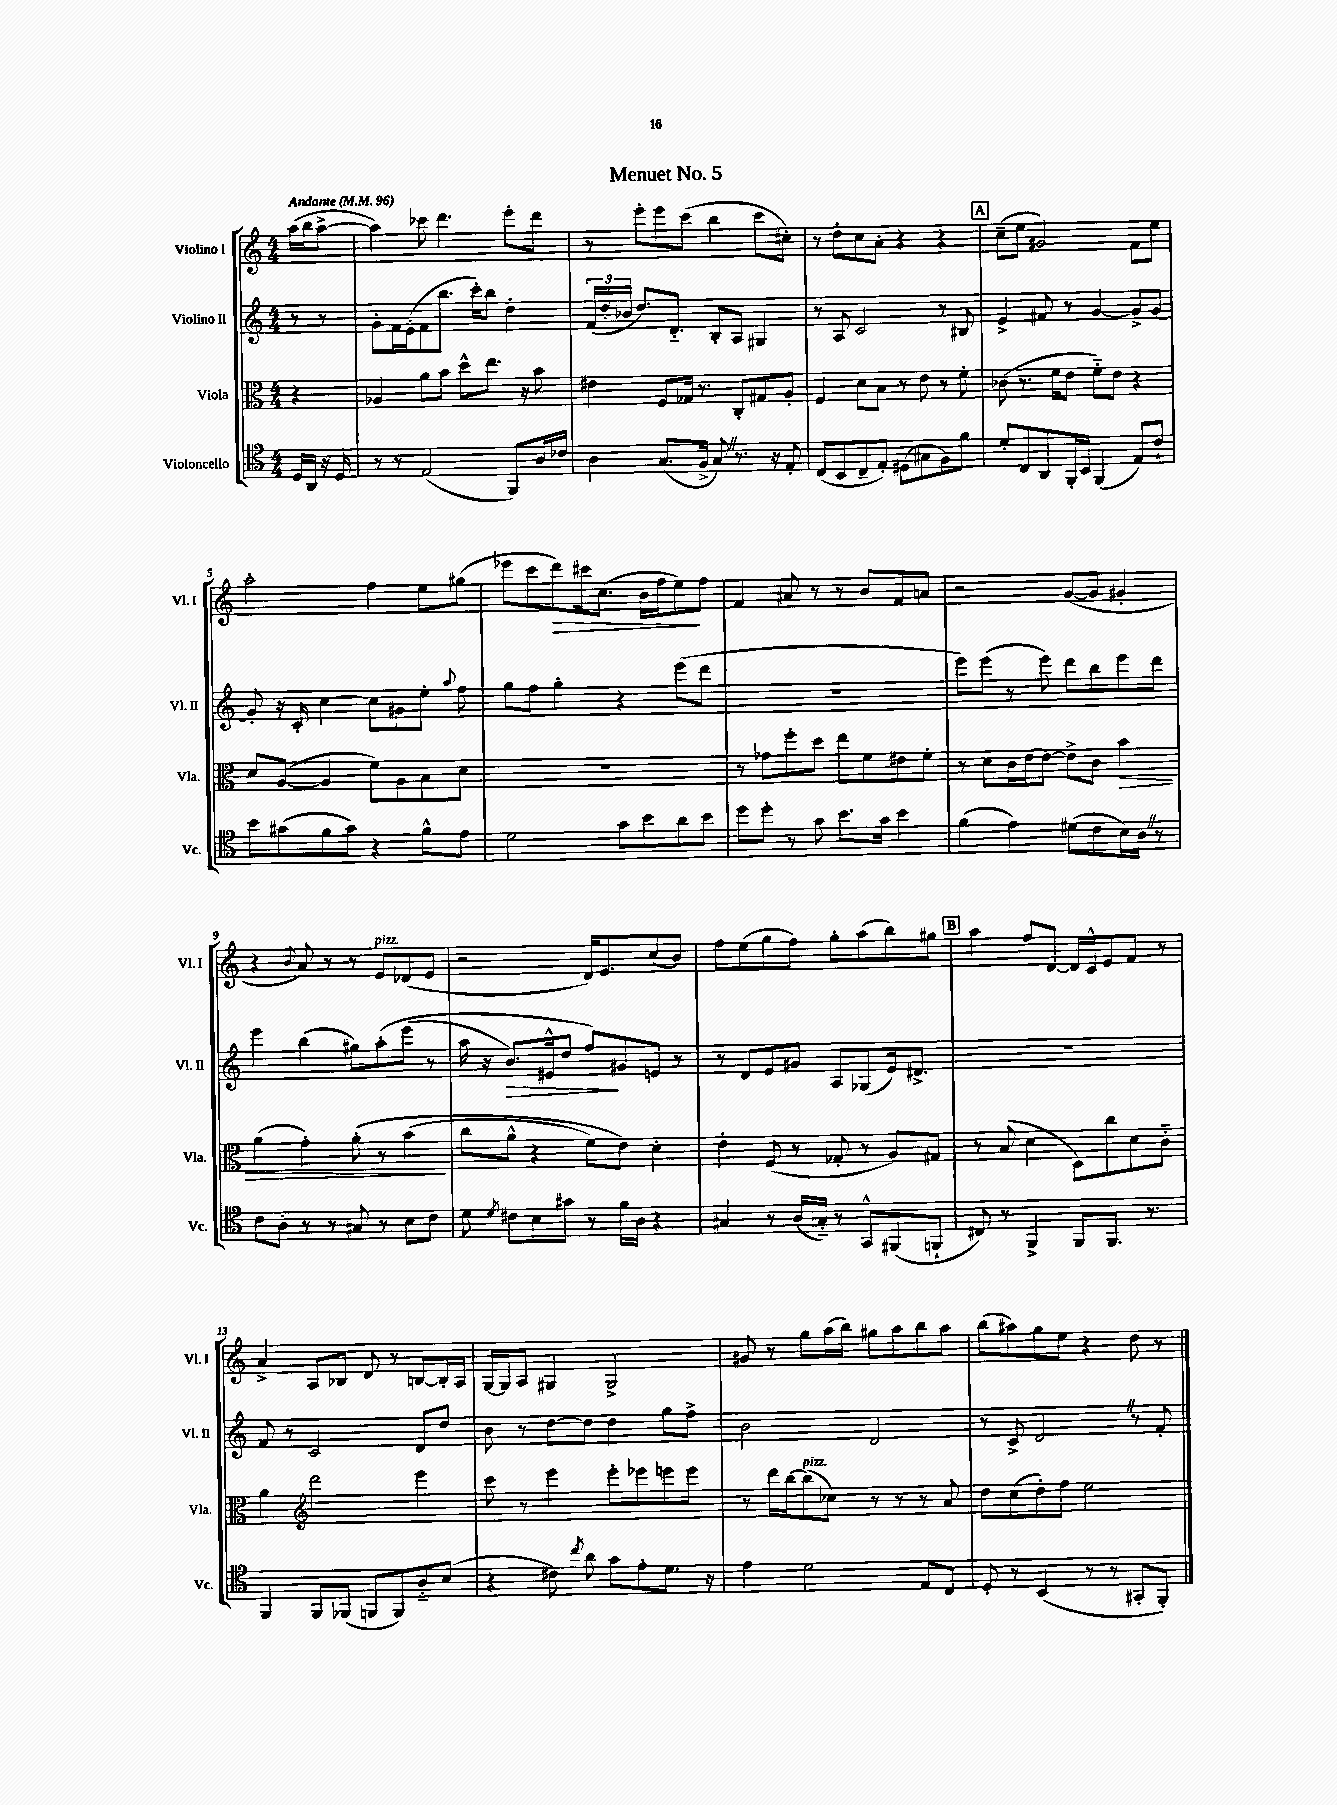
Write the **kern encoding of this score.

**kern	**kern	**dynam	**kern	**dynam	**kern	**dynam
*part4	*part3	*part3	*part2	*part2	*part1	*part1
*staff4	*staff3	*staff3	*staff2	*staff2	*staff1	*staff1
*I"Violoncello	*I"Viola	*	*I"Violino II	*	*I"Violino I	*
*I'Vc.	*I'Vla.	*	*I'Vl. II	*	*I'Vl. I	*
*clefC4	*clefC3	*	*clefG2	*	*clefG2	*
*k[]	*k[]	*	*k[]	*	*k[]	*
*M4/4	*M4/4	*	*M4/4	*	*M4/4	*
*MM96	*MM96	*	*MM96	*	*MM96	*
=	=	=	=	=	=	=
!	!	!	!	!	!LO:TX:a:B:t=Andante	!
16D/LL	4r	.	8r	.	(16aa\LL	.
16AA/JJ	.	.	.	.	16bb\J	.
16r	.	.	8r	.	[8aa^\J	.
16D/	.	.	.	.	.	.
=1	=1	=1	=1	=1	=1	=1
8r	4A-X/	.	8g'\L	.	4aa\])	.
8r	.	.	16f\L	.	.	.
.	.	.	(16e'\J	.	.	.
(2E/	8a\L	.	8f\	.	8ccc-X\	.
.	8b\J	.	8.bb\J	.	4.ddd\	.
.	8dd^^\L	.	.	.	.	.
.	.	.	16ccc'\KL)	.	.	.
.	8.ee\J	.	8bb\J	.	.	.
8FF/L)	.	.	4dd'\	.	8eee'\L	.
.	16r	.	.	.	.	.
16A/L	8b\	.	.	.	8ddd\J	.
16c-X/JJ	.	.	.	.	.	.
=2	=2	=2	=2	=2	=2	=2
4A\	4e#X\	.	(24f/LL	.	8r	.
.	.	.	24dd'/	.	.	.
.	.	.	24b-X/JJ	.	.	.
.	.	.	8.dd/L)	.	8eee'\L	.
(8.G/L	8F/L	.	.	.	8eee\	.
.	.	.	8.d/J	.	.	.
.	16G-X/Jk	.	.	.	(8ccc\J	.
16F^/Jk	8.r	.	.	.	.	.
8GZ/)	.	.	8B'/L	.	4bb\	.
8.r	8C'/L	.	8A/J	.	.	.
.	8G#X/	.	4G#X/	.	8ccc\L	.
16r	.	.	.	.	.	.
8E'/	8A'/J	.	.	.	8cc#X'\J)	.
=3	=3	=3	=3	=3	=3	=3
(8C/L	4F/	.	8r	.	8r	.
8BB/	.	.	8A/	.	8dd'\L	.
8C~/	8d\L	.	2c/	.	8cc\	.
8E'/J)	8B\J	.	.	.	8a'\J	.
(8D#X\L	8r	.	.	.	4r	.
8G#X\	8e\	.	.	.	.	.
8F\)	8r	.	8r	.	4r	.
8f\J	8f'\	.	8B#X/	.	.	.
!!LO:REH:place=s1:t=A
=4	=4	=4	=4	=4	=4	=4
8d'/L	(8c-X\	.	4e^/	.	(8cc~\L	.
8C/	8.r	.	.	.	8ee\J	.
8AA/	.	.	8f#X/	.	2g#X/)	.
.	16f\KL	.	.	.	.	.
16FF'/L	8e\J	.	8r	.	.	.
16BB/JJ	.	.	.	.	.	.
(4FF/	8f\L)	.	[4g/	.	.	.
.	8e\J	.	.	.	.	.
8E/L)	4r	.	8g^/L]	.	8f\L	.
8c`/J	.	.	[8g/J	.	8ee\J	.
!!LO:LB:g=z
=5	=5	=5	=5	=5	=5	=5
8b\L	8d/L	.	8g'/]	.	2aa'\	.
(8g#X\	([8A/J	.	16r	.	.	.
.	.	.	16c'/	.	.	.
8f\	4A/]	.	[4cc\	.	.	.
8g#\J)	.	.	.	.	.	.
4r	8f\L)	.	8cc\L]	.	4ff\	.
.	8A\	.	8g#X\	.	.	.
8f^^\L	8B\	.	8ee'\J	.	8ee\L	.
.	.	.	8qqaa/	.	.	.
8e\J	8d\J	.	8ff\	.	(8gg#X\J	.
=6	=6	=6	=6	=6	=6	=6
2d\	1r	.	8gg\L	.	8eee-X\L	.
.	.	.	8ff\J	.	8ccc\	.
!	!	!	!	!	!	!LO:HP:b
.	.	.	4gg'\	.	8ddd\)	>
.	.	.	.	.	16ccc#X\k	.
.	.	.	.	.	(8.cc\J	.
8g\L	.	.	4r	.	.	.
8b\	.	.	.	.	16b\LL	.
.	.	.	.	.	16ff\J	.
8a\	.	.	(8eee\L	.	8ee\)	.
8b\J	.	.	8ddd\J	.	8ff\J	]
=7	=7	=7	=7	=7	=7	=7
8dd\L	8r	.	1r	.	4f/	.
8dd'\J	8g-X\L	.	.	.	.	.
8r	8ff'\	.	.	.	8a#X/	.
8g\	8dd\J	.	.	.	8r	.
8.b\L	8ee\L	.	.	.	8r	.
.	8f\	.	.	.	8b/L	.
16g\Jk	.	.	.	.	.	.
4b\	8e#X\	.	.	.	8f/	.
.	8f'\J	.	.	.	8an/J	.
=8	=8	=8	=8	=8	=8	=8
(4f\	8r	.	8eee\L)	.	2r	.
.	8d\L	.	(8eee\J	.	.	.
4e\)	16c\L	.	8r	.	.	.
.	[16e\J	.	.	.	.	.
.	8e\J_	.	8eee\)	.	.	.
(8d#X\L	8e^\L]	.	8ddd\L	.	([8g/L	.
8c\	8c\J	.	8bb\	.	8g/J]	.
!	!	!LO:HP:b	!	!	!	!
16B\L)	4b\	>	8eee\	.	4g#X'/	.
16AZ\JJ	.	.	.	.	.	.
8r	.	.	8ddd\J	.	.	.
!!LO:LB:g=z
=9	=9	=9	=9	=9	=9	=9
8c\L	(4a\	.	4eee\	.	4r	.
8A'\J	.	.	.	.	.	.
.	.	.	.	.	8qqb/	.
8r	4g'\)	.	(4bb\	.	8a/)	.
8r	.	.	.	.	8r	.
8G#X/	(8a'\	.	8gg#X\L)	.	8r	.
!	!	!	!	!	!LO:TX:a:i:t=pizz.	!
8r	8r	.	(8aa'\	.	8e/L	.
8B\L	(4b\	.	(8eee\J	.	(8d-X/	.
8c\J	.	.	8r	.	8e/J	.
.	.	]	.	.	.	.
=10	=10	=10	=10	=10	=10	=10
8d\	8cc\L	.	16aa\	.	2r	.
.	.	.	16r	.	.	.
8qd/	.	.	.	.	.	.
!	!	!	!	!LO:HP:b	!	!
8c#X\L	8a^^\J	.	8.b/L)	>	.	.
8B\	4r	.	.	.	.	.
.	.	.	16e#X^^/k	.	.	.
8g#X\J	.	.	8dd/J	.	.	.
8r	8f\L)	.	8ff/L)	.	16d/KL)	.
.	.	.	.	.	8.e/	.
16f\LL	8e\J)	.	8g#X/	]	.	.
16A\JJ	.	.	.	.	.	.
4r	4d'\	.	8en/J	.	(8cc/	.
.	.	.	8r	.	8b/J)	.
=11	=11	=11	=11	=11	=11	=11
4G#X/	4e'\	.	8r	.	8ff\L	.
.	.	.	8d/L	.	(8ee\	.
8r	(8F/	.	8e/	.	8gg\	.
(16A/LL	8r	.	8g#X/J	.	8ff\J)	.
16Gn/JJ)	.	.	.	.	.	.
8r	8G-X'/	.	8A/L	.	8gg'\L	.
8GG^^/L	8r	.	(8G-X/	.	(8aa\	.
(8FF#X/	8A/L)	.	16e/k)	.	8bb\)	.
.	.	.	8.d#X^/J	.	.	.
8FFn`/J	8G#X/J	.	.	.	8gg#X\J	.
!!LO:REH:place=s1:t=B
=12	=12	=12	=12	=12	=12	=12
8C#X/)	8r	.	1r	.	4aa\	.
8r	(8B/	.	.	.	.	.
4FF^/	4d\	.	.	.	8ff/L	.
.	.	.	.	.	[8d/J	.
8FF/L	8D\L)	.	.	.	16d/LL]	.
.	.	.	.	.	16c^^/J	.
8.FF/J	8cc\	.	.	.	8e/	.
.	8d\	.	.	.	8f/J	.
8.r	.	.	.	.	.	.
.	8c\J	.	.	.	8r	.
!!LO:LB:g=z
=13	=13	=13	=13	=13	=13	=13
4FF/	4a\	.	8f/	.	4a^/	.
.	.	.	8r	.	.	.
*	*clefG2	*	*	*	*	*
8FF/L	2ddd\	.	2c/	.	8A/L	.
(8FF-X/J	.	.	.	.	8B-X/J	.
8FFn/L	.	.	.	.	8d/	.
8FF/)	.	.	.	.	8r	.
8A/	4eee\	.	8d/L	.	[8Bn/L	.
(8B/J	.	.	8dd/J	.	16B'/L]	.
.	.	.	.	.	16A/JJ	.
=14	=14	=14	=14	=14	=14	=14
4r	8ccc\	.	8b\	.	[16G/LL	.
.	.	.	.	.	16G/J]	.
.	8r	.	8r	.	8A/J	.
8c#X\)	4eee\	.	[8dd\L	.	4G#X/	.
8qcc/	.	.	.	.	.	.
8a\	.	.	8dd\J]	.	.	.
8g\L	8eee'\L	.	4dd\	.	2G#^/	.
8e'\	8eee-X\	.	.	.	.	.
8.d\J	8eeen\	.	8gg\L	.	.	.
.	8eee\J	.	8ff^\J	.	.	.
16r	.	.	.	.	.	.
=15	=15	=15	=15	=15	=15	=15
4e\	8r	.	2b\	.	8g#X/	.
.	16ddd\LL	.	.	.	8r	.
.	[16bb\J	.	.	.	.	.
!	!LO:TX:a:i:t=pizz.	!	!	!	!	!
2d\	(8bb\]	.	.	.	8gg\L	.
.	8cc-X\J)	.	.	.	(16aa\L	.
.	.	.	.	.	16bb\JJ)	.
.	8r	.	2d/	.	8gg#X\L	.
.	8r	.	.	.	8aa\	.
8E/L	8r	.	.	.	8bb\	.
8C/J	8a/	.	.	.	8aa\J	.
=16	=16	=16	=16	=16	=16	=16
8D'/	8dd\L	.	8r	.	(8bb\L	.
8r	(8cc\	.	8c^/	.	8aa#X\)	.
(4BB/	8dd'\)	.	2dZ/	.	8gg\	.
.	8ff\J	.	.	.	8ee\J	.
8r	2ee\	.	.	.	4r	.
8r	.	.	.	.	.	.
8GG#X'/L	.	.	8r	.	8dd\	.
8FF'/J)	.	.	8f'/	.	8r	.
==	==	==	==	==	==	==
*-	*-	*-	*-	*-	*-	*-
